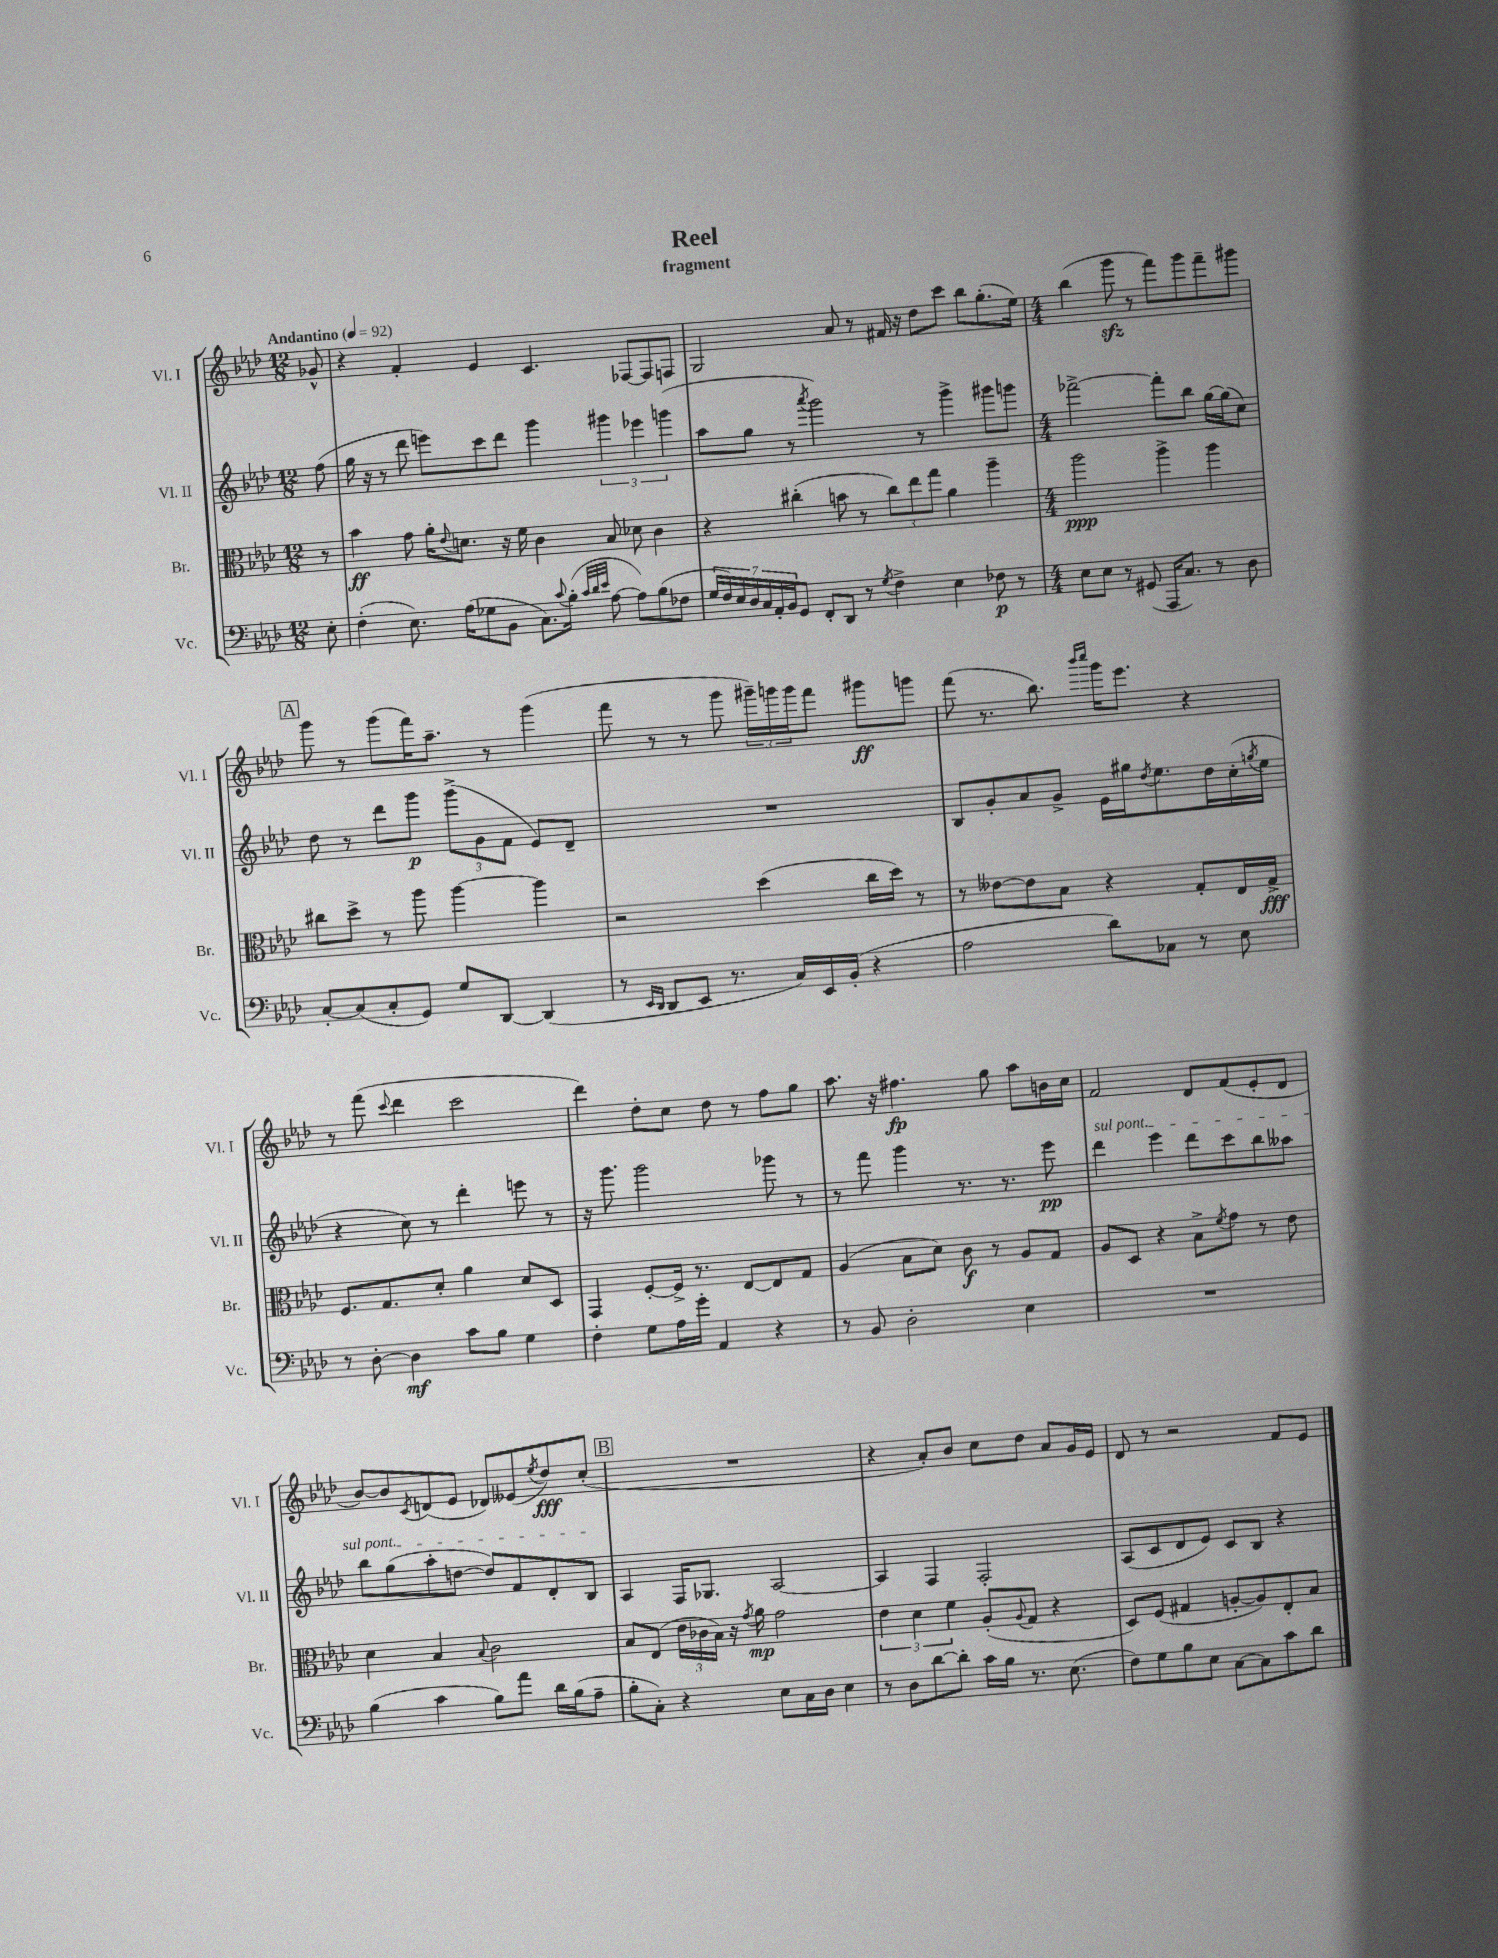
\header { title = "Reel" subtitle = "fragment" }
<<
\new StaffGroup <<
\new Staff = "s0" \with { instrumentName = "Vl. I" shortInstrumentName = "Vl. I" } {
    \clef treble \key aes \major \numericTimeSignature \time 12/8 \partial 8 \tempo "Andantino" 4 = 92
    ges'8-^ |
    r4 f'4-. ees'4 c'4. fes8~ fes8 f8 |
    g2 aes'8 r8 fis'16 r16 des''8 c'''8 bes''8 g''8.-.( ees''16) |
    \numericTimeSignature \time 4/4 bes''4( g'''8\sfz r8 f'''8) g'''8 f'''8-- gis'''8 |
    \mark \markup { \box "A" } g'''8 r8 g'''8( f'''16) aes''8.-- r8 g'''4( |
    f'''8 r8 r8 g'''8 \tuplet 3/2 { gis'''16--) g'''16 g'''16 } f'''8 gis'''8\ff g'''8 |
    f'''8( r8. bes''8.) \grace { bes'''16 c''''16 } g'''16 ees'''8. r4 |
    r8 f'''8( \appoggiatura { c'''8 } des'''4 c'''2 |
    des'''4) des''8-. c''8 des''8 r8 f''8 g''8 |
    aes''8. r16 fis''4.\fp g''8 aes''8 b'16 c''16 |
    f'2 des'8 f'8( ees'8-. des'8 |
    bes'8~) bes'8 \acciaccatura { c'8 } d'8( ees'8 des'8) eeses'8( \acciaccatura { ees''8 } des''8\fff) c''8-.( |
    \mark \markup { \box "B" } R1 |
    r4 aes'8-.) bes'8 c''8 des''8 aes'8 g'16 ees'16 |
    des'8 r8 r2 f'8 ees'8 \bar "|." |
}
\new Staff = "s1" \with { instrumentName = "Vl. II" shortInstrumentName = "Vl. II" } {
    \clef treble \key aes \major \numericTimeSignature \time 12/8 \partial 8
    f''8( |
    g''16 r16 r8 des'''8 e'''8) c'''8 des'''8 g'''4 \tuplet 3/2 { gis'''4 ees'''4 g'''4( } |
    aes''8 g''8 r8 \acciaccatura { aes'''8 } g'''2) r8 g'''4-> gis'''8 g'''8 |
    \numericTimeSignature \time 4/4 fes'''2~-> fes'''8-. bes''8 g''16~ g''16( c''8) |
    \mark \markup { \box "A" } des''8 r8 des'''8 g'''8\p \tuplet 3/2 { g'''8->( g'8 f'8 } ees'8) des'8-- |
    R1 |
    bes8 g'8-. aes'8 g'8-> ees'16 gis''16 \acciaccatura { des''8 } ees''8. des''16 c''16-.( \acciaccatura { g''8 } ees''16 |
    r4 c''8) r8 des'''4-. e'''8 r8 |
    r16 g'''8. g'''2 ges'''8 r8 |
    r8 f'''8 g'''4 r8. r8. ees'''8\pp |
    \once \override TextSpanner.bound-details.left.text = \markup { \italic "sul pont." } des'''4\startTextSpan ees'''4 des'''8 c'''8 bes''8 aeses''8 |
    bes''8 g''8( aes''8-. d''8~ d''8) f'8 des'8-. bes8\stopTextSpan |
    \mark \markup { \box "B" } aes4 f16 ges8. aes2~ |
    aes4 f4 f2-. |
    aes8( c'8 des'8 ees'8) c'8 bes8 r4 \bar "|." |
}
\new Staff = "s2" \with { instrumentName = "Br." shortInstrumentName = "Br." } {
    \clef alto \key aes \major \numericTimeSignature \time 12/8 \partial 8
    r8 |
    bes'4\ff g'8 aes'16-. \appoggiatura { ees'8 } d'8. r16 f'16 c'4 bes8 des'8 c'4 |
    r4 cis''4-.( b'8 r8 \tuplet 3/2 { cis''8) ees''8 g''8 } aes'4 aes''4-- |
    \numericTimeSignature \time 4/4 aes''2\ppp aes''4-> aes''4 |
    \mark \markup { \box "A" } cis''8 des''8-> r8 aes''8 aes''4~ aes''4 |
    r2 des''4( c''16 des''16) r8 |
    r8 eeses'8~ eeses'8 bes8 r4 g8-. ees16 g16->\fff |
    f8. g8. des'8-. aes'4 des'8 des8 |
    g,4 f8~-. f16-> r8. ees8~ ees8 g8 |
    aes4( bes8 des'8) c'8\f r8 aes8 g8 |
    aes8 des8 r4 bes8-> \acciaccatura { f'8 } g'8 r8 ees'8 |
    des'4 bes4 \appoggiatura { bes8 } c'2 |
    \mark \markup { \box "B" } bes8 ees8( \tuplet 3/2 { ees'16 ces'16 bes16) } r16 \acciaccatura { g'8 } aes'16\mp g'2 |
    \tuplet 3/2 { ees'4 des'4 f'4 } aes8-.( \appoggiatura { aes8 } g8 r4 |
    des8) f8( gis4 a8~-. a8) ees8-. bes8 \bar "|." |
}
\new Staff = "s3" \with { instrumentName = "Vc." shortInstrumentName = "Vc." } {
    \clef bass \key aes \major \numericTimeSignature \time 12/8 \partial 8
    ees8-. |
    f4-.( ees8.) aes16( ges8 bes,8 c8.) \appoggiatura { c'8 } bes16-.( \grace { c'32 des'32 ees'32 } aes8~ aes8) bes8( fes8 |
    \tuplet 7/4 { g16 f16) ees16 des16 c16 aes,16-. bes,16 } g,8 f,8-. des,8 r8 \acciaccatura { g8 } f4-> ees4 fes8\p r8 |
    \numericTimeSignature \time 4/4 ees8 ees8 r8 gis,8( aes,,16 c8.) r8 des8 |
    \mark \markup { \box "A" } c8~-. c8( c8-. g,8) g8 des,8~ des,4( |
    r8 \grace { ees,16 des,16 } des,8 ees,8 r8. c16) ees,16 bes,16-.( r4 |
    aes2 des'8) ces8 r8 ees8 |
    r8 des8~-. des4\mf c'8 bes8 g4 |
    f4-. g8 aes16 g'16-. aes,4 r4 |
    r8 bes,8 des2-. ees4 |
    R1 |
    bes4( c'4 bes8) aes'8 des'16 bes16( aes8-- |
    \mark \markup { \box "B" } bes8-. c8-.) r4 ees8 c16 des16 ees4 |
    r8 des8 des'8~ des'8-. c'16 bes16 r8. ees8.( |
    f8) g8 bes8 ees8 c8~ c8 c'8 des'8 \bar "|." |
}
>>
>>
\layout { \context { \Score \remove "Bar_number_engraver" } }
